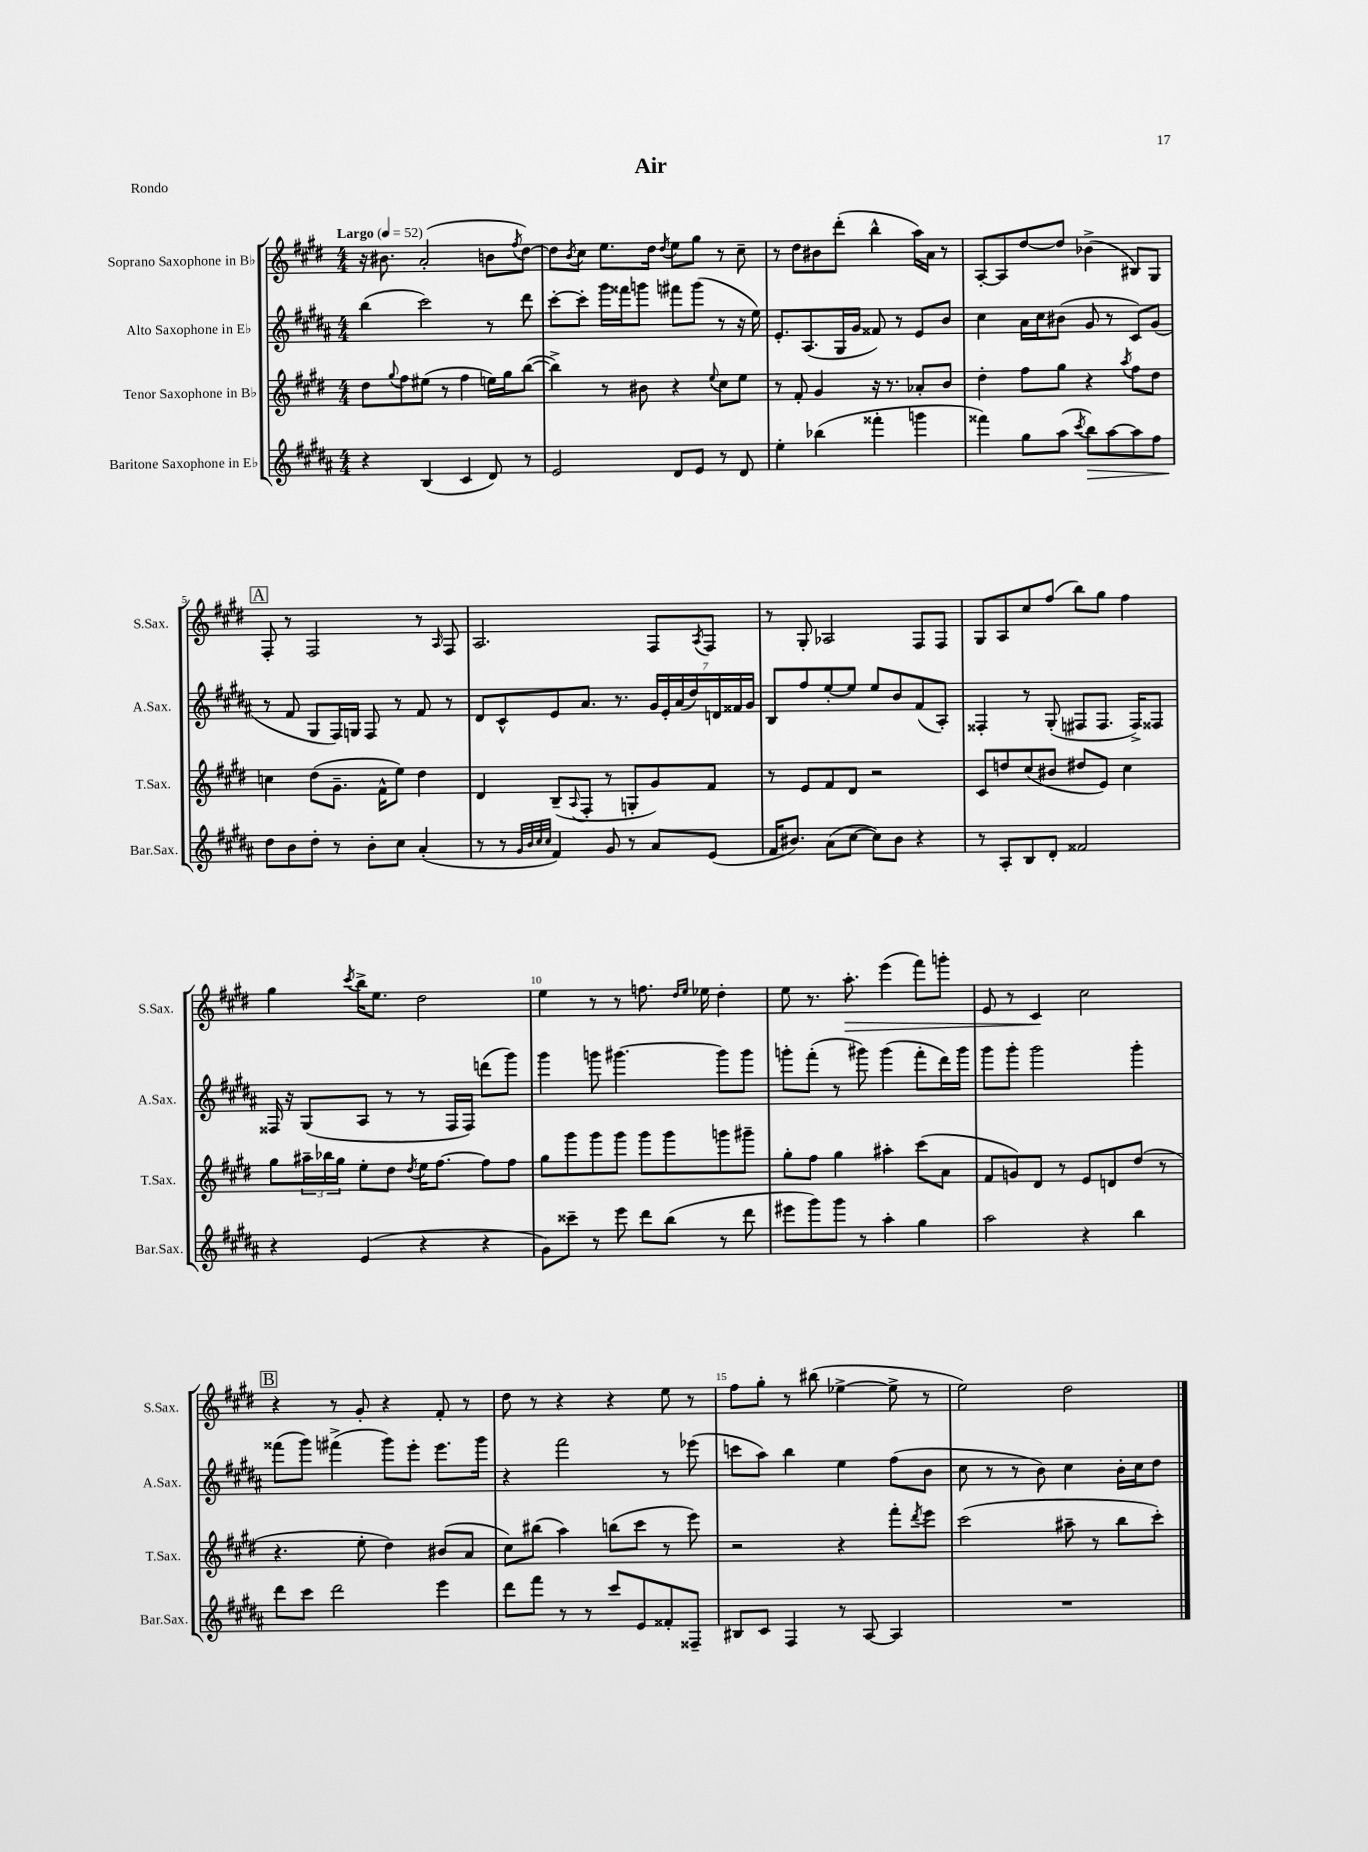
\header { title = "Air" piece = "Rondo" }
<<
\new StaffGroup <<
\new Staff = "s0" \with { instrumentName = "Soprano Saxophone in Bb" shortInstrumentName = "S.Sax." } {
    \clef treble \key e \major \numericTimeSignature \time 4/4 \tempo "Largo" 4 = 52
    r16 bis'8. a'2-.( b'8 \acciaccatura { fis''8 } dis''8~) |
    dis''8 \acciaccatura { b'8 } cis''8 e''8. dis''16 \acciaccatura { dis''8 } e''8 gis''8 r8 cis''8-- |
    r8 dis''8 bis'8 dis'''8-.( b''4-^ a''16) a'16 r8 |
    a8~-. a8 dis''8~ dis''8 bes'4->( bis8) gis8 |
    \mark \markup { \box "A" } fis8-. r8 fis2 r8 \grace { a16 } fis8 |
    a2. fis8 \acciaccatura { a8 } fis8 |
    r8 gis8-. aes2 fis8 fis8 |
    gis8 a8 cis''8 fis''8( b''8) gis''8 fis''4 |
    gis''4 \acciaccatura { cis'''8 } b''16-> e''8. dis''2 |
    e''4 r8 r8 f''8. \grace { dis''16 e''16 } ees''16 dis''4-. |
    e''8 r8. a''8.-.\> e'''4( fis'''8) g'''8-. |
    e'8 r8 cis'4\! cis''2 |
    \mark \markup { \box "B" } r4 r8 gis'8-. r4 fis'8-. r8 |
    dis''8 r8 r4 r4 e''8 r8 |
    fis''8 gis''8-. r8 bis''8( ees''4~-> ees''8-> r8 |
    e''2) dis''2 \bar "|." |
}
\new Staff = "s1" \with { instrumentName = "Alto Saxophone in Eb" shortInstrumentName = "A.Sax." } {
    \clef treble \key b \major \numericTimeSignature \time 4/4
    b''4( cis'''2) r8 dis'''8 |
    cis'''8~-. cis'''8-. gis'''16 fisis'''16 g'''8 fis'''8 g'''8( r8 r16 e''16) |
    e'8.-. ais8.( gis16 gis'16 fisis'8) r8 e'8 b'8 |
    cis''4 ais'16 cis''16 bis'8( gis'8 r8 cis'8) gis'8( |
    \mark \markup { \box "A" } r8 fis'8 gis8 fis16) g16 fis8 r8 fis'8 r8 |
    dis'8 cis'8-^ e'8 ais'8. r8. \tuplet 7/4 { gis'16 e'16-. ais'16( dis''16) d'16 fisis'16 gis'16 } |
    b8 fis''8 e''8~-. e''8 e''8 b'8 fis'8( ais8-.) |
    fisis4-. r8 gis8-.( fis8 fis8. fis16->) fisis8 |
    fisis16 r16 gis8( ais8 r8 r8 fisis16 fisis16) d'''8( gis'''8) |
    gis'''4 g'''8 gis'''4.~ gis'''8 gis'''8 |
    g'''8-. fis'''8-.( r8 gis'''8) gis'''4( fis'''8-. dis'''16) gis'''16 |
    gis'''8 gis'''8-. gis'''2 gis'''4-. |
    \mark \markup { \box "B" } fisis'''8( gis'''8) fis'''4->( gis'''8) e'''8-. e'''8. gis'''16 |
    r4 fis'''2 r8 ees'''8( |
    c'''8 ais''8) b''4 e''4 fis''8( b'8 |
    cis''8 r8 r8 b'8) cis''4 b'16-. cis''16 dis''8 \bar "|." |
}
\new Staff = "s2" \with { instrumentName = "Tenor Saxophone in Bb" shortInstrumentName = "T.Sax." } {
    \clef treble \key e \major \numericTimeSignature \time 4/4
    dis''8 \appoggiatura { gis''8 } fis''8 eis''8( r8 fis''4 e''16) gis''16 b''8~( |
    b''4->) r8 bis'8 r4 \appoggiatura { e''8 } cis''8 e''8 |
    r8 fis'8-. gis'4 r16 r8. aes'8-. b'8 |
    dis''4-. fis''8 gis''8 r4 \acciaccatura { a''8 } fis''8 dis''8 |
    \mark \markup { \box "A" } c''4 dis''8( gis'8.-- fis'16-^ e''8) dis''4 |
    dis'4 b8--( \appoggiatura { a8 } fis8-. r8 g8-. gis'8) fis'8 |
    r8 e'8 fis'8 dis'8 r2 |
    cis'8 d''8 cis''8( bis'8 dis''8 e'8) cis''4 |
    gis''8 \tuplet 3/2 { ais''16-- bes''16 gis''16 } e''8-. dis''8 \acciaccatura { dis''8 } e''16 fis''8.~ fis''8 fis''8 |
    gis''8 gis'''8 gis'''8 gis'''8 gis'''8 gis'''8 g'''8 gis'''8-- |
    gis''8-. fis''8 gis''4 ais''4-. cis'''8( a'8 |
    fis'8 g'8) dis'8 r8 e'8 d'8 dis''8( r8 |
    \mark \markup { \box "B" } r4. e''8-. dis''4) bis'8( a'8 |
    cis''8) bis''8( a''4) b''8( cis'''8 r8 e'''8) |
    r2 r4 fis'''8-. \acciaccatura { dis'''8 } e'''8 |
    cis'''2( ais''8-- r8 b''8 cis'''8-.) \bar "|." |
}
\new Staff = "s3" \with { instrumentName = "Baritone Saxophone in Eb" shortInstrumentName = "Bar.Sax." } {
    \clef treble \key b \major \numericTimeSignature \time 4/4
    r4 b4( cis'4 dis'8) r8 |
    e'2 dis'8 e'8 r8 dis'8 |
    e''4-. bes''4( fisis'''4-. g'''4 |
    fisis'''4) gis''8 ais''8( \acciaccatura { cis'''8 } b''8\>) ais''8~ ais''8 fis''8 |
    \mark \markup { \box "A" } dis''8\! b'8 dis''8-. r8 b'8-. cis''8 ais'4-.( |
    r8 r8 \grace { gis'32 b'32 cis''32 cis''32 } fis'4) gis'8 r8 ais'8 e'8( |
    fis'16 bis'8.) ais'8( cis''8~ cis''8) bis'8 r4 |
    r8 ais8-. b8 dis'8-. fisis'2 |
    r4 e'4( r4 r4 |
    gis'8) cisis'''8-- r8 e'''8 dis'''8 b''8( r8 dis'''8 |
    eis'''8 gis'''8) gis'''8 r8 ais''4-. gis''4 |
    ais''2 r4 b''4 |
    \mark \markup { \box "B" } dis'''8 cis'''8 dis'''2 e'''4 |
    dis'''8 fis'''8 r8 r8 cis'''8 e'8 fisis'8-. fisis8-- |
    bis8 cis'8 fis4 r8 ais8~ ais4 |
    R1 \bar "|." |
}
>>
>>
\layout { \context { \Score \override BarNumber.break-visibility = ##(#f #t #t) barNumberVisibility = #(every-nth-bar-number-visible 5) } }
